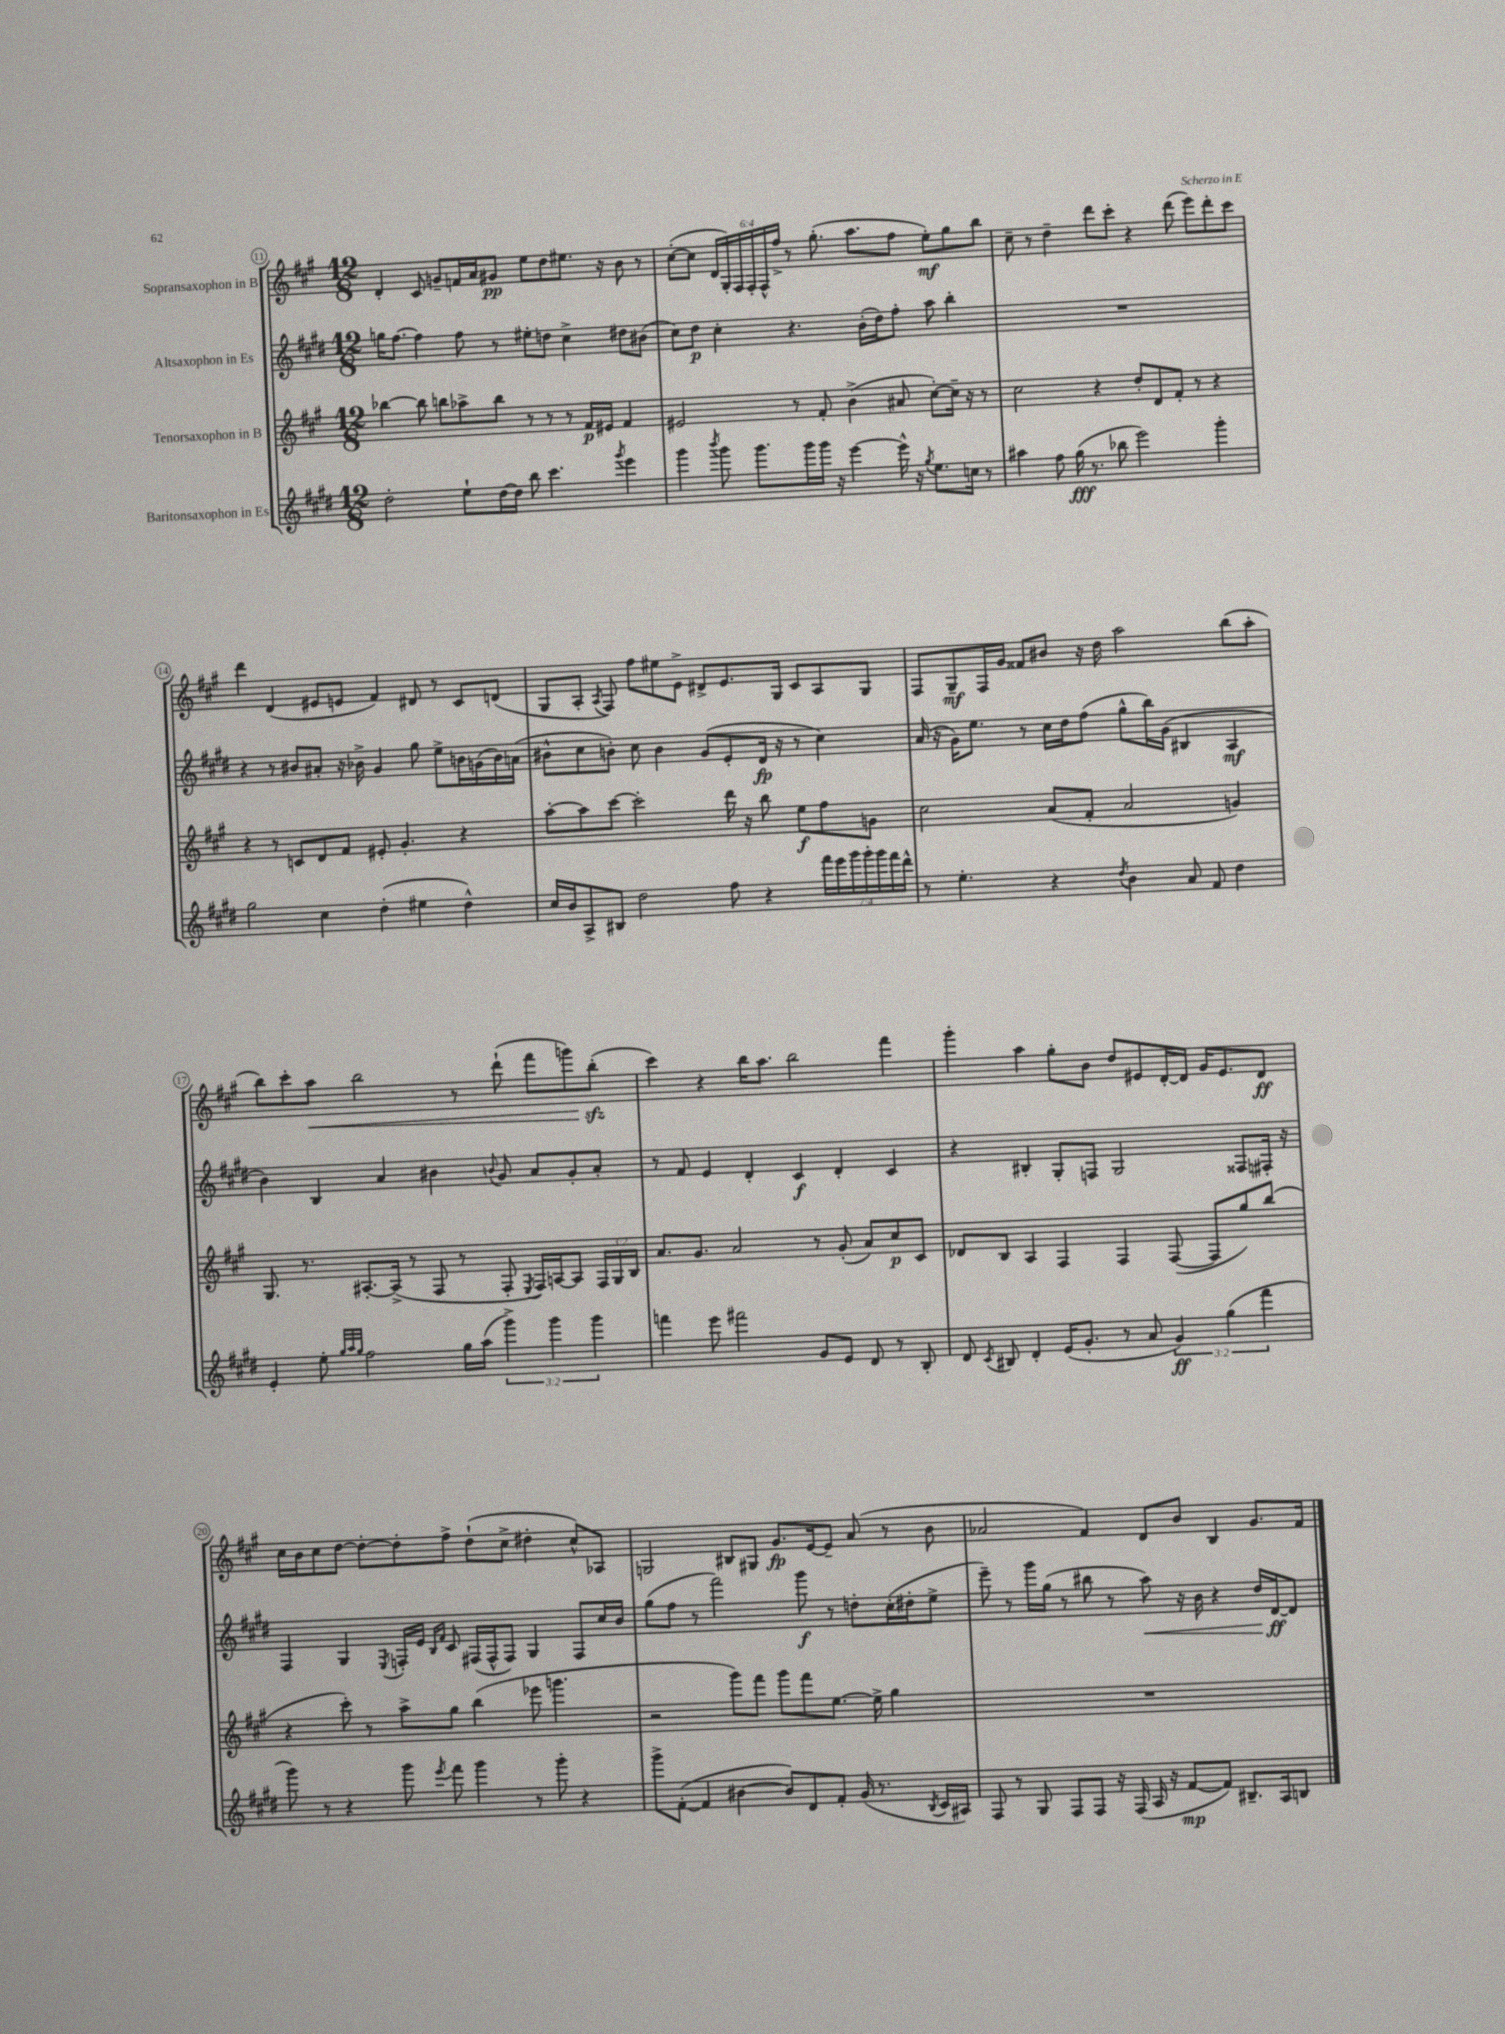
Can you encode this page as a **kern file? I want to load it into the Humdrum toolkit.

**kern	**dynam	**kern	**dynam	**kern	**dynam	**kern	**dynam
*part4	*part4	*part3	*part3	*part2	*part2	*part1	*part1
*staff4	*staff4	*staff3	*staff3	*staff2	*staff2	*staff1	*staff1
*I"Baritonsaxophon in Es	*	*I"Tenorsaxophon in B	*	*I"Altsaxophon in Es	*	*I"Sopransaxophon in B	*
*clefG2	*	*clefG2	*	*clefG2	*	*clefG2	*
*k[f#c#g#d#]	*	*k[f#c#g#]	*	*k[f#c#g#d#]	*	*k[f#c#g#]	*
*M12/8	*	*M12/8	*	*M12/8	*	*M12/8	*
=11	=11	=11	=11	=11	=11	=11	=11
2dd#'\	.	[4bb-X\	.	16ggn\KL	.	4d'/	.
.	.	.	.	[8.ff#\J	.	.	.
.	.	8bb-\]	.	4ff#\]	.	8c#/	.
.	.	8bbn\L	.	.	.	8gn~/L	.
8ee`\L	.	8aa-X^\	.	8ff#\	.	16fn/L	.
.	.	.	.	.	.	16a/J	.
[16dd#\L	.	8bb\J	.	8r	.	8g#X/J	pp
16dd#\JJ]	.	.	.	.	.	.	.
8bb\	.	8r	.	8ee#X'\L	.	8ee\L	.
4.ccc#\	.	8r	.	8ddn\J	.	8dd\	.
.	.	8r	.	4cc#^\	.	8.ee#X\J	.
.	.	16f#/LL	p	.	.	.	.
.	.	16e#X/JJ	.	.	.	16r	.
8qggg#/	.	.	.	.	.	.	.
4eee\	.	4f#/	.	8dd#X\L	.	8b\	.
.	.	.	.	(8b#X\J	.	8r	.
=12	=12	=12	=12	=12	=12	=12	=12
4ggg#\	.	2e#X/	.	8cc#\L)	.	([8cc#'\L	.
.	.	.	.	8dd#\J	p	8cc#\J]	.
8qbbb/	.	.	.	.	.	.	.
8ggg#\	.	.	.	4cc#'\	.	24d/LL	.
.	.	.	.	.	.	24G#'/)	.
.	.	.	.	.	.	24F#/	.
8.ggg#\L	.	.	.	.	.	24F#'/	.
.	.	.	.	.	.	24F#^^/	.
.	.	.	.	.	.	24ff#^/JJ	.
.	.	8r	.	4.r	.	8r	.
16ggg#\L	.	.	.	.	.	.	.
16ggg#\JJ	.	8f#'/	.	.	.	(8.gg#'\	.
16r	.	.	.	.	.	.	.
[4eee\	.	(4b^\	.	.	.	.	.
.	.	.	.	.	.	8.aa\L	.
.	.	.	.	(16b'\LL	.	.	.
.	.	.	.	16dd#\J)	.	.	.
16eee^^\]	.	8a#X/	.	8ff#'\J	.	8ff#\J	.
16r	.	.	.	.	.	.	.
8qgg#/	.	.	.	.	.	.	.
8.ee\L	.	[8cc#'\L)	.	8aa\	.	8ee'\L)	mf
.	.	16cc#~\Jk]	.	4bb'\	.	8gg#\	.
16ccn\Jk	.	16r	.	.	.	.	.
8r	.	8r	.	.	.	8bb\J	.
=13	=13	=13	=13	=13	=13	=13	=13
4aa#X\	.	2cc#\	.	1.r	.	8cc#~\	.
.	.	.	.	.	.	8r	.
8ff#\	.	.	.	.	.	4dd~\	.
(16gg#\	fff	.	.	.	.	.	.
8.r	.	.	.	.	.	.	.
.	.	4r	.	.	.	8ddd\L	.
8bb-X\	.	.	.	.	.	8ccc#'\J	.
2eee\)	.	8dd'/L	.	.	.	4r	.
.	.	8d/	.	.	.	.	.
.	.	8f#'/J	.	.	.	(8ddd\	.
.	.	8r	.	.	.	8eee\L)	.
4ggg#'\	.	4r	.	.	.	8ddd'\	.
.	.	.	.	.	.	8ccc#\J	.
!!LO:LB:g=z
=14	=14	=14	=14	=14	=14	=14	=14
2gg#\	.	4r	.	4r	.	4ddd\	.
.	.	8r	.	8r	.	(4d/	.
.	.	8cn/L	.	8b#X/L	.	.	.
4cc#\	.	8d/	.	8a#X'/J	.	8e#X/L	.
.	.	8f#/J	.	16r	.	8en/J	.
.	.	.	.	16b-X^\	.	.	.
(4dd#'\	.	8e#X'/	.	4g#/	.	4f#/)	.
.	.	4.g#'/	.	.	.	.	.
4ee#X\	.	.	.	8gg#\	.	8d#X/	.
.	.	.	.	8ee^\L	.	8r	.
4dd#^^\)	.	4r	.	16bn\L	.	8c#/L	.
.	.	.	.	(16gn\	.	.	.
.	.	.	.	16b\)	.	(8dn/J	.
.	.	.	.	(16an\JJ	.	.	.
=15	=15	=15	=15	=15	=15	=15	=15
16cc#/LL	.	[8aa'\L	.	8b#X^^\L	.	8G#/L	.
16b/J	.	.	.	.	.	.	.
8A^/	.	8aa\]	.	8cc#\	.	8A'/J	.
.	.	.	.	.	.	8qA/	.
8B#X/J	.	[8ccc#\J	.	8bn'\J)	.	8F#/)	.
2dd#\	.	2ccc#'\]	.	8cc#\	.	8ff#\L	.
.	.	.	.	4b\	.	8ee#X\	.
.	.	.	.	.	.	8e^\J	.
.	.	.	.	(8g#/L	.	8d#X^/L	.
8ff#\	.	16ddd\	.	8e'/	.	8.e/	.
.	.	16r	.	.	.	.	.
4r	.	8bb\	.	16d#/Jk	fp	.	.
.	.	.	.	16r	.	16G#/Jk	.
.	.	8ee\L	f	8r	.	8c#/L	.
28fff#\LL	.	8ff#\	.	4cc#\)	.	8A/	.
28eee\	.	.	.	.	.	.	.
28ggg#\	.	.	.	.	.	.	.
28ggg#'\	.	.	.	.	.	.	.
.	.	8gn\J	.	.	.	8G#/J	.
28ggg#\	.	.	.	.	.	.	.
28fff#\	.	.	.	.	.	.	.
28ddd#^^\JJ	.	.	.	.	.	.	.
=16	=16	=16	=16	=16	=16	=16	=16
8r	.	2cc#\	.	(16a/	.	8F#/L	.
.	.	.	.	16r	.	.	.
4.ee'\	.	.	.	16g#\KL)	.	8G#~/	mf
.	.	.	.	8.ee\J	.	.	.
.	.	.	.	.	.	16F#/L	.
.	.	.	.	.	.	16g#/JJ	.
.	.	.	.	8r	.	8f##X/L	.
4r	.	(8a/L	.	16cc#\LL	.	8b#X/J	.
.	.	.	.	16dd#\J	.	.	.
.	.	8f#'/J	.	(8ff#\J	.	16r	.
.	.	.	.	.	.	16dd\	.
8qdd#/	.	.	.	.	.	.	.
4b\	.	2a/	.	8gg#^^\L	.	2aa\	.
.	.	.	.	16bb\L)	.	.	.
.	.	.	.	(16g#\JJ	.	.	.
8a/	.	.	.	4B#X/	.	.	.
8f#/	.	.	.	.	.	.	.
4dd#\	.	4gn/)	.	4A/	mf	(8bb\L	.
.	.	.	.	.	.	8aa'\J	.
!!LO:LB:g=z
=17	=17	=17	=17	=17	=17	=17	=17
4e'/	.	8.G#/	.	4b\)	.	8bb\L)	.
.	.	.	.	.	.	8ccc#'\	.
.	.	8.r	.	.	.	.	.
!	!	!	!	!	!	!	!LO:HP:b
8ee'\	.	.	.	4B/	.	8aa\J	<
32qqgg#/LLL	.	.	.	.	.	.	.
32qqaa/	.	.	.	.	.	.	.
32qqgg#/JJJ	.	.	.	.	.	.	.
2ff#\	.	[8.A#X'/L	.	.	.	2bb\	.
.	.	.	.	4a/	.	.	.
.	.	(16A#^/Jk]	.	.	.	.	.
.	.	8r	.	.	.	.	.
.	.	8F#/	.	4b#X\	.	.	.
16gg#\LL	.	8r	.	.	.	8r	.
(16aa\JJ	.	.	.	.	.	.	.
.	.	.	.	8qqbn/	.	.	.
6ggg#^\)	.	8F#'/	.	8g#/	.	(8ddd`\	.
.	.	8qE/	.	.	.	.	.
.	.	16F#/LL)	.	8a/L	.	8fff#\L	.
6ggg#\	.	.	.	.	.	.	.
.	.	[16An/J	.	.	.	.	.
.	.	8A/J]	.	8g#'/	.	8gggn\)	.
6ggg#\	.	.	.	.	.	.	.
.	.	24F#/LL	.	8a'/J	.	(8bbzz'\J	.
.	.	24G#/	.	.	.	.	.
.	.	24B/JJ	.	.	.	.	.
.	.	.	.	.	.	.	[
=18	=18	=18	=18	=18	=18	=18	=18
4fffn\	.	8.a/L	.	8r	.	4ccc#\)	.
.	.	.	.	8f#/	.	.	.
.	.	8.g#/J	.	.	.	.	.
8eee\	.	.	.	4e/	.	4r	.
2fff#X\	.	2a/	.	.	.	.	.
.	.	.	.	4d#'/	.	16bb\KL	.
.	.	.	.	.	.	8.aa\J	.
.	.	.	.	4c#/	f	2bb\	.
8g#/L	.	8r	.	.	.	.	.
8e/J	.	(8g#'/	.	4d#'/	.	.	.
8d#/	.	8a/L)	.	.	.	.	.
8r	.	8cc#/	p	4c#/	.	4fff#\	.
8B'/	.	8c#/J	.	.	.	.	.
=19	=19	=19	=19	=19	=19	=19	=19
8d#/	.	8d-X/L	.	4r	.	4ggg#'\	.
8qc#/	.	.	.	.	.	.	.
8B#X/	.	8B/J	.	.	.	.	.
4d#'/	.	4A/	.	4B#X'/	.	4aa\	.
(16e/KL	.	4F#/	.	8G#'/L	.	8gg#'\L	.
8.g#'/J	.	.	.	.	.	.	.
.	.	.	.	8Fn/J	.	8b\J	.
8r	.	4F#/	.	2G#/	.	8dd/L	.
8a/	.	.	.	.	.	8e#X/	.
6g#/)	ff	([8F#/	.	.	.	[16d'/L	.
.	.	.	.	.	.	16d/JJ]	.
.	.	8F#/L]	.	.	.	16g#/KL	.
(6gg#\	.	.	.	.	.	.	.
.	.	.	.	.	.	8.e#/	.
.	.	8gg#/)	.	8F##X/L	.	.	.
6fff#\	.	.	.	.	.	.	.
.	.	(8bb/J	.	16F#X'/Jk	.	8d/J	ff
.	.	.	.	16r	.	.	.
!!LO:LB:g=z
=20	=20	=20	=20	=20	=20	=20	=20
8ggg#\)	.	4r	.	4F#/	.	16cc#\LL	.
.	.	.	.	.	.	16b\J	.
8r	.	.	.	.	.	8cc#\	.
4r	.	8ccc#'\)	.	4G#/	.	[8dd\J	.
.	.	8r	.	.	.	8dd'\L_	.
.	.	.	.	8qE/	.	.	.
8ggg#\	.	8aa^\L	.	16Fn'/LL	.	8dd'\]	.
.	.	.	.	16e/JJ	.	.	.
.	.	.	.	16qqB/LL	.	.	.
8qeee/	.	.	.	16qqf#/JJ	.	.	.
8fff#\	.	8gg#\J	.	8c#/	.	8ff#^\J	.
4ggg#\	.	(4bb\	.	(16F#X/LL	.	(8dd`\L	.
.	.	.	.	16F#^^/J	.	.	.
.	.	.	.	8F#/J)	.	8cc#^\J	.
8r	.	8eee-X\	.	4G#/	.	4dd#X'\	.
8ggg#'\	.	4.gggn\	.	.	.	.	.
4r	.	.	.	8F#/L	.	8cc#^^/L)	.
.	.	.	.	16cc#/L	.	8A-X/J	.
.	.	.	.	16b/JJ	.	.	.
=21	=21	=21	=21	=21	=21	=21	=21
8ggg#^\L	.	2r	.	(8gg#\L	.	2Gn/	.
([8f#'\J	.	.	.	8ff#\J	.	.	.
4f#/]	.	.	.	8r	.	.	.
.	.	.	.	2fff#\)	.	.	.
[4b#X\	.	8ggg#\L)	.	.	.	8B#X/L	.
.	.	8fff#\J	.	.	.	8G#X/J	.
8b#/L])	.	8ggg#\L	.	.	.	8.g#/L	fp
8d#/	.	8fff#\	.	8ggg#\	f	.	.
.	.	.	.	.	.	[16e/k	.
8f#'/J	.	[8.ee\J	.	8r	.	8e~/J]	.
(16g#/	.	.	.	8ddn'\L	.	(8a/	.
8.r	.	16ee^\]	.	.	.	.	.
.	.	4gg#\	.	(16cc#'\L	.	8r	.
.	.	.	.	16dd#X'\J	.	.	.
8qB/	.	.	.	.	.	.	.
16c#/LL	.	.	.	8ee^\J	.	8b\	.
16A#X/JJ)	.	.	.	.	.	.	.
=22	=22	=22	=22	=22	=22	=22	=22
8F#/	.	1.r	.	8eee~\)	.	2a-X/	.
8r	.	.	.	8r	.	.	.
8G#/	.	.	.	16ggg#\LL	.	.	.
.	.	.	.	(16gg#\JJ	.	.	.
8F#/L	.	.	.	8r	.	.	.
8F#/J	.	.	.	8bb#X\	.	4f#/)	.
16r	.	.	.	8r	.	.	.
(16F#/	.	.	.	.	.	.	.
!	!	!	!	!	!LO:HP:b	!	!
16A/	.	.	.	8aa\)	<	8d/L	.
16r	.	.	.	.	.	.	.
[8f#/L	mp	.	.	16r	.	8b/J	.
.	.	.	.	16b\	.	.	.
8f#/J])	.	.	.	4r	.	4B/	.
8.B#X~/L	.	.	.	.	.	.	.
.	.	.	.	16dd#/LL	.	8.g#/L	.
16A/k	.	.	.	[16d#/J	ff	.	.
8Bn/J	.	.	.	8d#/J]	[	.	.
.	.	.	.	.	.	16f#/Jk	.
==	==	==	==	==	==	==	==
*-	*-	*-	*-	*-	*-	*-	*-
